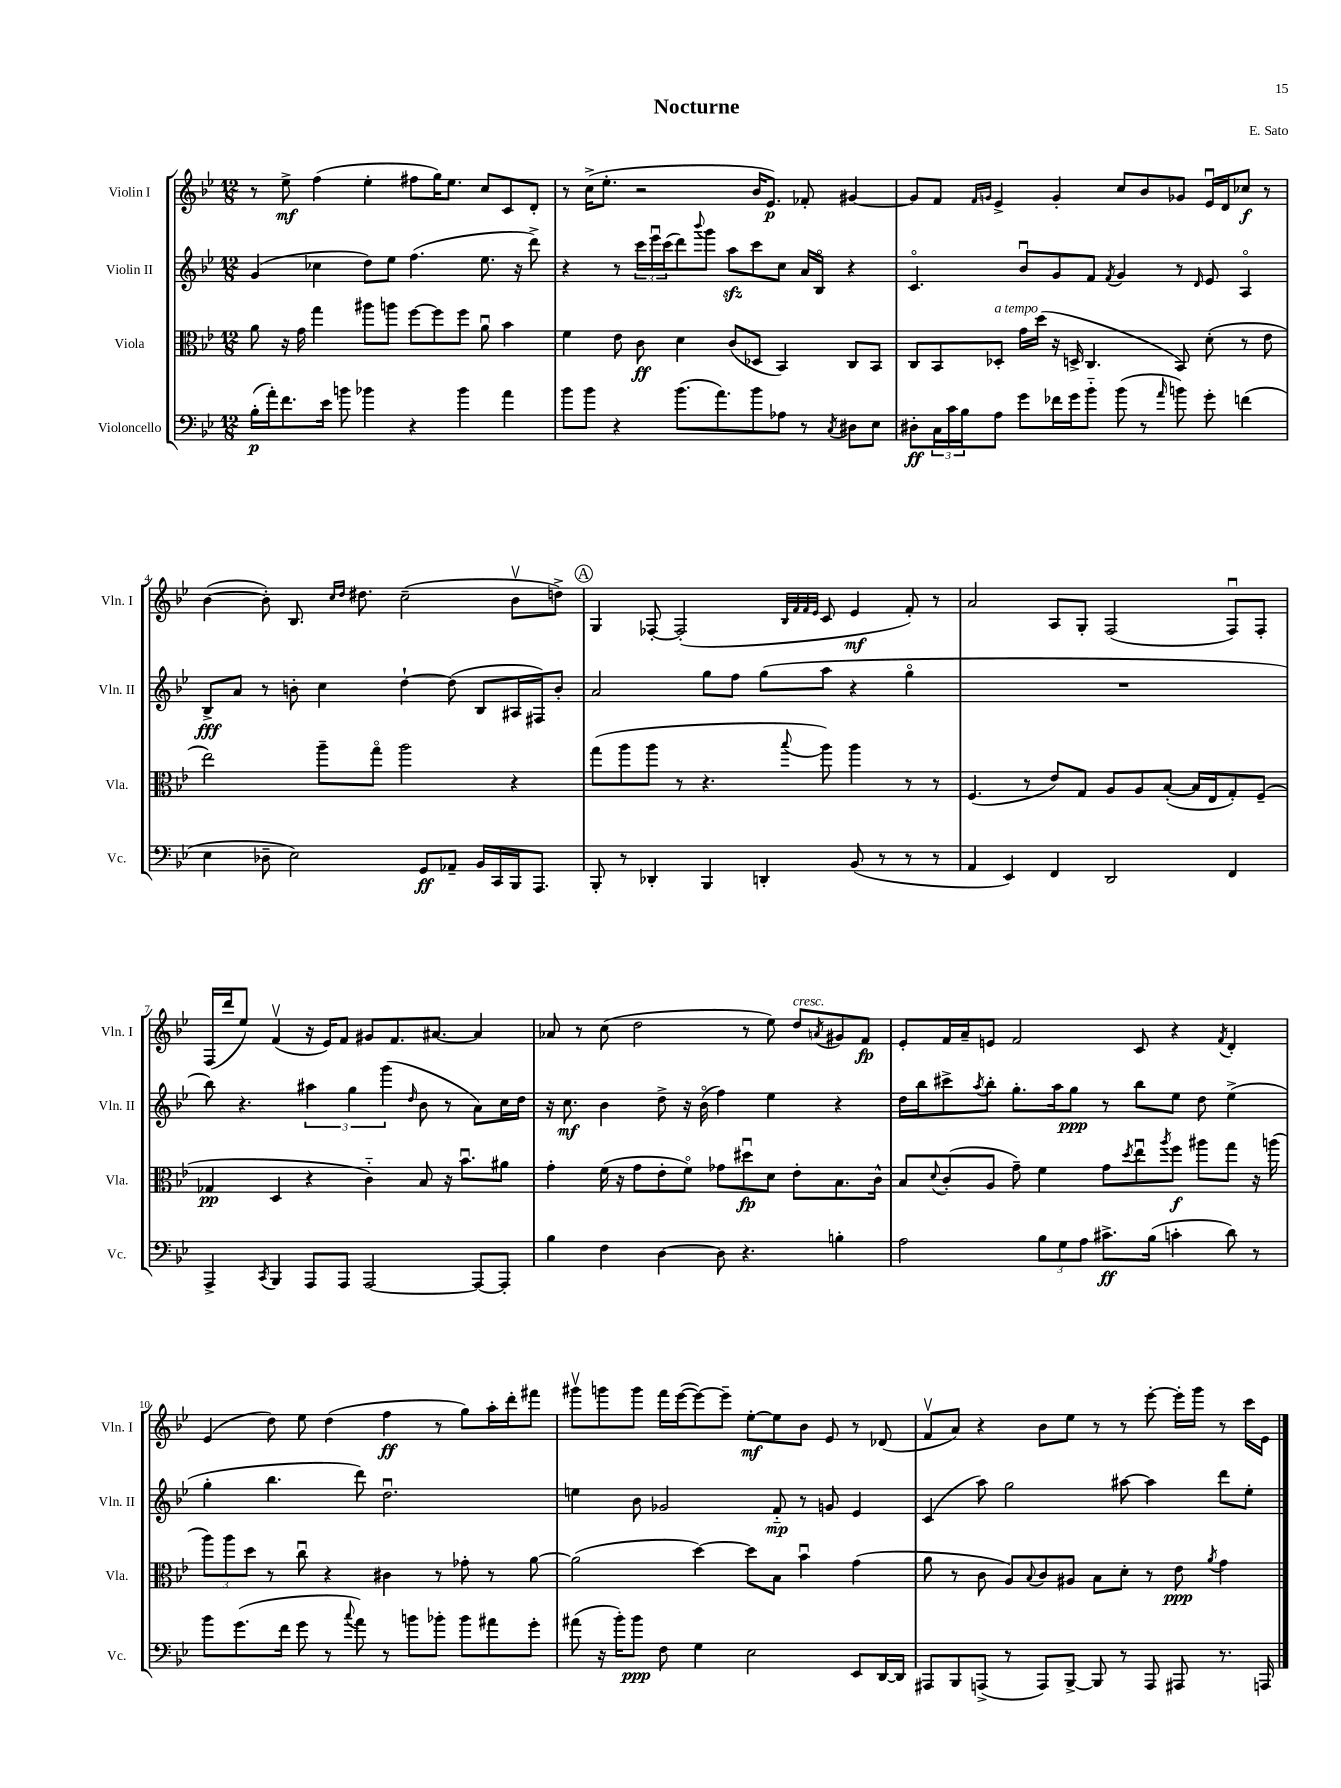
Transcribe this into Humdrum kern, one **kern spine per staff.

**kern	**kern	**kern	**kern
*staff4	*staff3	*staff2	*staff1
*clefF4	*clefC3	*clefG2	*clefG2
*k[b-e-]	*k[b-e-]	*k[b-e-]	*k[b-e-]
*M12/8	*M12/8	*M12/8	*M12/8
(16B-'\LL	8a\	(4g/	8r
16a'\J)	.	.	.
8.f\	16r	.	8ee-^\
.	16g\	.	.
.	4gg\	4cc-\	(4ff\
16e-\Jk	.	.	.
8b\	.	.	.
4b-\	8aa#\L	8dd\L)	4ee-'\
.	8aa\J	8ee-\J	.
4r	[8ff\L	(4.ff\	8ff#\L
.	8ff\]	.	16gg\K)
.	.	.	8.ee-\J
4b-\	8ff\J	.	.
.	8au\	8.ee-\	8cc/L
4a\	4b-\	.	8c/
.	.	16r	.
.	.	8ddd^\)	8d'/J
=	=	=	=
8b-\L	4f\	4r	8r
8b-\J	.	.	(16cc^\LK
.	.	.	8.ee-'\J
4r	8e-\	8r	.
.	8c\	24ccc\LL	2r
.	.	24eee-u\	.
.	.	(24ccc\J	.
(8.b-\L	4d\	8ddd\)	.
.	.	8qqbbb-/	.
.	.	8ggg\J	.
8.a\)	.	.	.
.	(8c/L	8aa\L	.
8b-\	8D-/J	8ccc\	16b-/LK
.	.	.	8.e-/J)
8A-\J	4BB-/)	8cc\J	.
8r	.	16a/LL	8f-'/
.	.	16B-o/JJ	.
8qC/	.	.	.
8D#\L	8C/L	4r	[4g#/
8E-\J	8BB-/J	.	.
=	=	=	=
8D#'\L	8C/L	4.co/	8g#/]L
24C\L	8BB-/	.	8f/J
24c\	.	.	.
24B-\J	.	.	.
.	.	.	16qqf/LL
.	.	.	16qqg/JJ
8A\J	8D-'/J	.	4e-^/
8g\L	16g\LL	8b-u/L	.
.	(16dd\JJ	.	.
16f-\L	16r	8g/	4g'/
16g\J	16D^/	.	.
8b-'~\J	4.C/	8f/J	.
.	.	8qf/	.
(8b-\	.	4g/	8cc/L
8r	.	.	8b-/
16qqa/	.	.	.
8b\)	8BB-/)	8r	8g-/J
.	.	16qqd/	.
8g'\	(8d'\	8e-/	16e-u/LL
.	.	.	16d/J
(4f\	8r	4Ao/	8cc-/J
.	8e-\	.	8r
=	=	=	=
4E-\	2ee-\)	8B-^/L	([4b-\
.	.	8a/J	.
8D-~\	.	8r	8b-'\])
2E-\)	.	8b'\	8.B-/
.	8aa~\L	4cc\	.
.	.	.	16qqcc/LL
.	.	.	16qqdd/JJ
.	.	.	8.dd#\
.	8ggo\J	.	.
.	2aa\	[4dd`\	(2cc~\
8GG/L	.	.	.
8AA-~/J	.	(8dd\]	.
16BB-/LL	.	8B-/L	.
16CC/	.	.	.
16BBB-/J	4r	16A#/L	8b-v\L
8.AAA/J	.	16F#/J)	.
.	.	8b'/J	8dd^\J)
=	=	=	=
8BBB-'/	(8gg\L	2a/	4G/
8r	8aa\	.	.
4DD-'/	8aa\J	.	[8F-'/
.	8r	.	(2F-'/]
4BBB-/	4.r	8gg\L	.
.	.	8ff\J	.
4DD'/	.	(8gg\L	.
.	.	.	32qqB-/LLL
.	.	.	32qqf/
.	.	.	32qqf/
.	8qqbb-/	.	32qqe-/JJJ
.	8aa\)	8aa\J	8c/
(8BB-/	4aa\	4r	4e-/
8r	.	.	.
8r	8r	4ggo\	8f'/)
8r	8r	.	8r
=	=	=	=
4AA/	(4.F/	1.r	2a/
4EE-/)	.	.	.
.	8r	.	.
4FF/	8e-/L)	.	8A/L
.	8G/J	.	8G'/J
2DD/	8A/L	.	(2F/
.	8A/	.	.
.	([8B-'/J	.	.
.	16B-/]LL	.	.
.	16E-/J	.	.
4FF/	8G'/)	.	8Fu/L)
.	(8F~/J	.	8F'/J
=	=	=	=
4AAA^/	4G-/	8bb-\)	(16F/LL
.	.	.	16ddd/J
.	.	4.r	8ee-/J)
8qCC/	.	.	.
4BBB-/	4D/	.	(4fv/
8AAA/L	4r	6aa#\	16r
.	.	.	16e-/LK)
8AAA/J	.	.	8f/J
.	.	6gg\	.
[2AAA/	4c'~\)	.	8g#/L
.	.	(6ggg\	.
.	.	.	8.f/
.	.	16qqdd/	.
.	8B-/	8b-\	.
.	.	.	[8.a#/J
.	16r	8r	.
.	8.b-u\L	.	.
8AAA/_L	.	8a\L)	4a#/]
8AAA'/]J	8a#\J	16cc\L	.
.	.	16dd\JJ	.
=	=	=	=
4B-\	4g'\	16r	8a-/
.	.	8.cc\	.
.	.	.	8r
4F\	(16f\	4b-\	(8cc\
.	16r	.	.
.	8g\L	.	2dd\
[4D\	8e-'\	8dd^\	.
.	8fo\J)	16r	.
.	.	(16b-o\	.
8D\]	8g-\L	4ff\)	.
4.r	8dd#u\	.	8r
.	8d\J	4ee-\	8ee-\)
.	8e-'\L	.	8dd/L
.	.	.	8qa/
4B'\	8.B-\	4r	8g#/
.	.	.	8f/J
.	16c^^\Jk	.	.
=	=	=	=
2A\	8B-/L	16dd\LL	8e-'/L
.	.	16bb-\J	.
.	8qqd/	.	.
.	(8c'/	8ccc#^\	16f/L
.	.	.	16a~/J
.	.	8qaa/	.
.	8A/J	8bb-'\J	8e/J
.	8g~\)	8.gg'\L	2f/
12B-\L	4f\	.	.
.	.	16aa\k	.
12G\	.	.	.
.	.	8gg\J	.
12A\J	.	.	.
8.c#^\L	8g\L	8r	.
.	8qdd/	.	.
.	8ee-u\	8bb-\L	8c/
(16B-\Jk	.	.	.
.	8qaa/	.	.
4c'\	8ff\J	8ee-\J	4r
.	8aa#\L	8dd\	.
.	.	.	8qf/
8d\)	8gg\J	(4ee-^\	4d'/
8r	16r	.	.
.	(16aa\	.	.
=	=	=	=
8b-\L	12aa\L)	4gg'\	(4e-/
.	12aa\	.	.
(8.g\	.	.	.
.	12dd\J	.	.
.	8r	4.bb-\	8dd\)
16f\Jk	.	.	.
8g\	8ccu\	.	8ee-\
8r	4r	.	(4dd\
8qqcc/	.	.	.
8a\)	.	8ddd\)	.
8r	4c#\	2.ddu\	4ff\
8b\L	.	.	.
8b-'\J	8r	.	8r
8b-\L	8g-'\	.	8gg\L)
8a#\	8r	.	16aa'\L
.	.	.	16ddd'\J
8g'\J	[8a\	.	8fff#\J
=	=	=	=
(8a#\	(2a\]	4ee\	8ggg#v\L
16r	.	.	8ggg\
16b-'\LK)	.	.	.
8b-\J	.	8b-\	8ggg\J
8F\	.	2g-/	16fff\LL
.	.	.	([16eee-\J
4G\	[4dd\)	.	8eee-\_)
.	.	.	8eee-~\]J
2E-\	8dd\]L	.	[8ee-'\L
.	8B-\J	8f'~/	8ee-\]
.	4b-u\	8r	8b-\J
.	.	8g/	8e-/
8EE-/L	(4g\	4e-/	8r
[16DD/L	.	.	(8d-/
16DD/]JJ	.	.	.
=	=	=	=
8AAA#/L	8a\	(4c/	8fv/L
8BBB-/	8r	.	8a/J)
(8AAA^/J	8c\	8aa\)	4r
8r	8A/L)	2gg\	.
.	8qqB-/	.	.
8AAA/L)	8c/	.	8b-\L
[8BBB-^/J	8A#/J	.	8ee-\J
8BBB-/]	8B-\L	.	8r
8r	8d'\J	[8aa#\	8r
8AAA/	8r	4aa#\]	[8eee-'\
8AAA#/	8e-\	.	16eee-'\]LL
.	.	.	16ggg\JJ
.	8qa/	.	.
8.r	4g\	8ddd\L	8r
.	.	8ee-'\J	16ccc\LL
16AAA/	.	.	16e-\JJ
==	==	==	==
*-	*-	*-	*-
